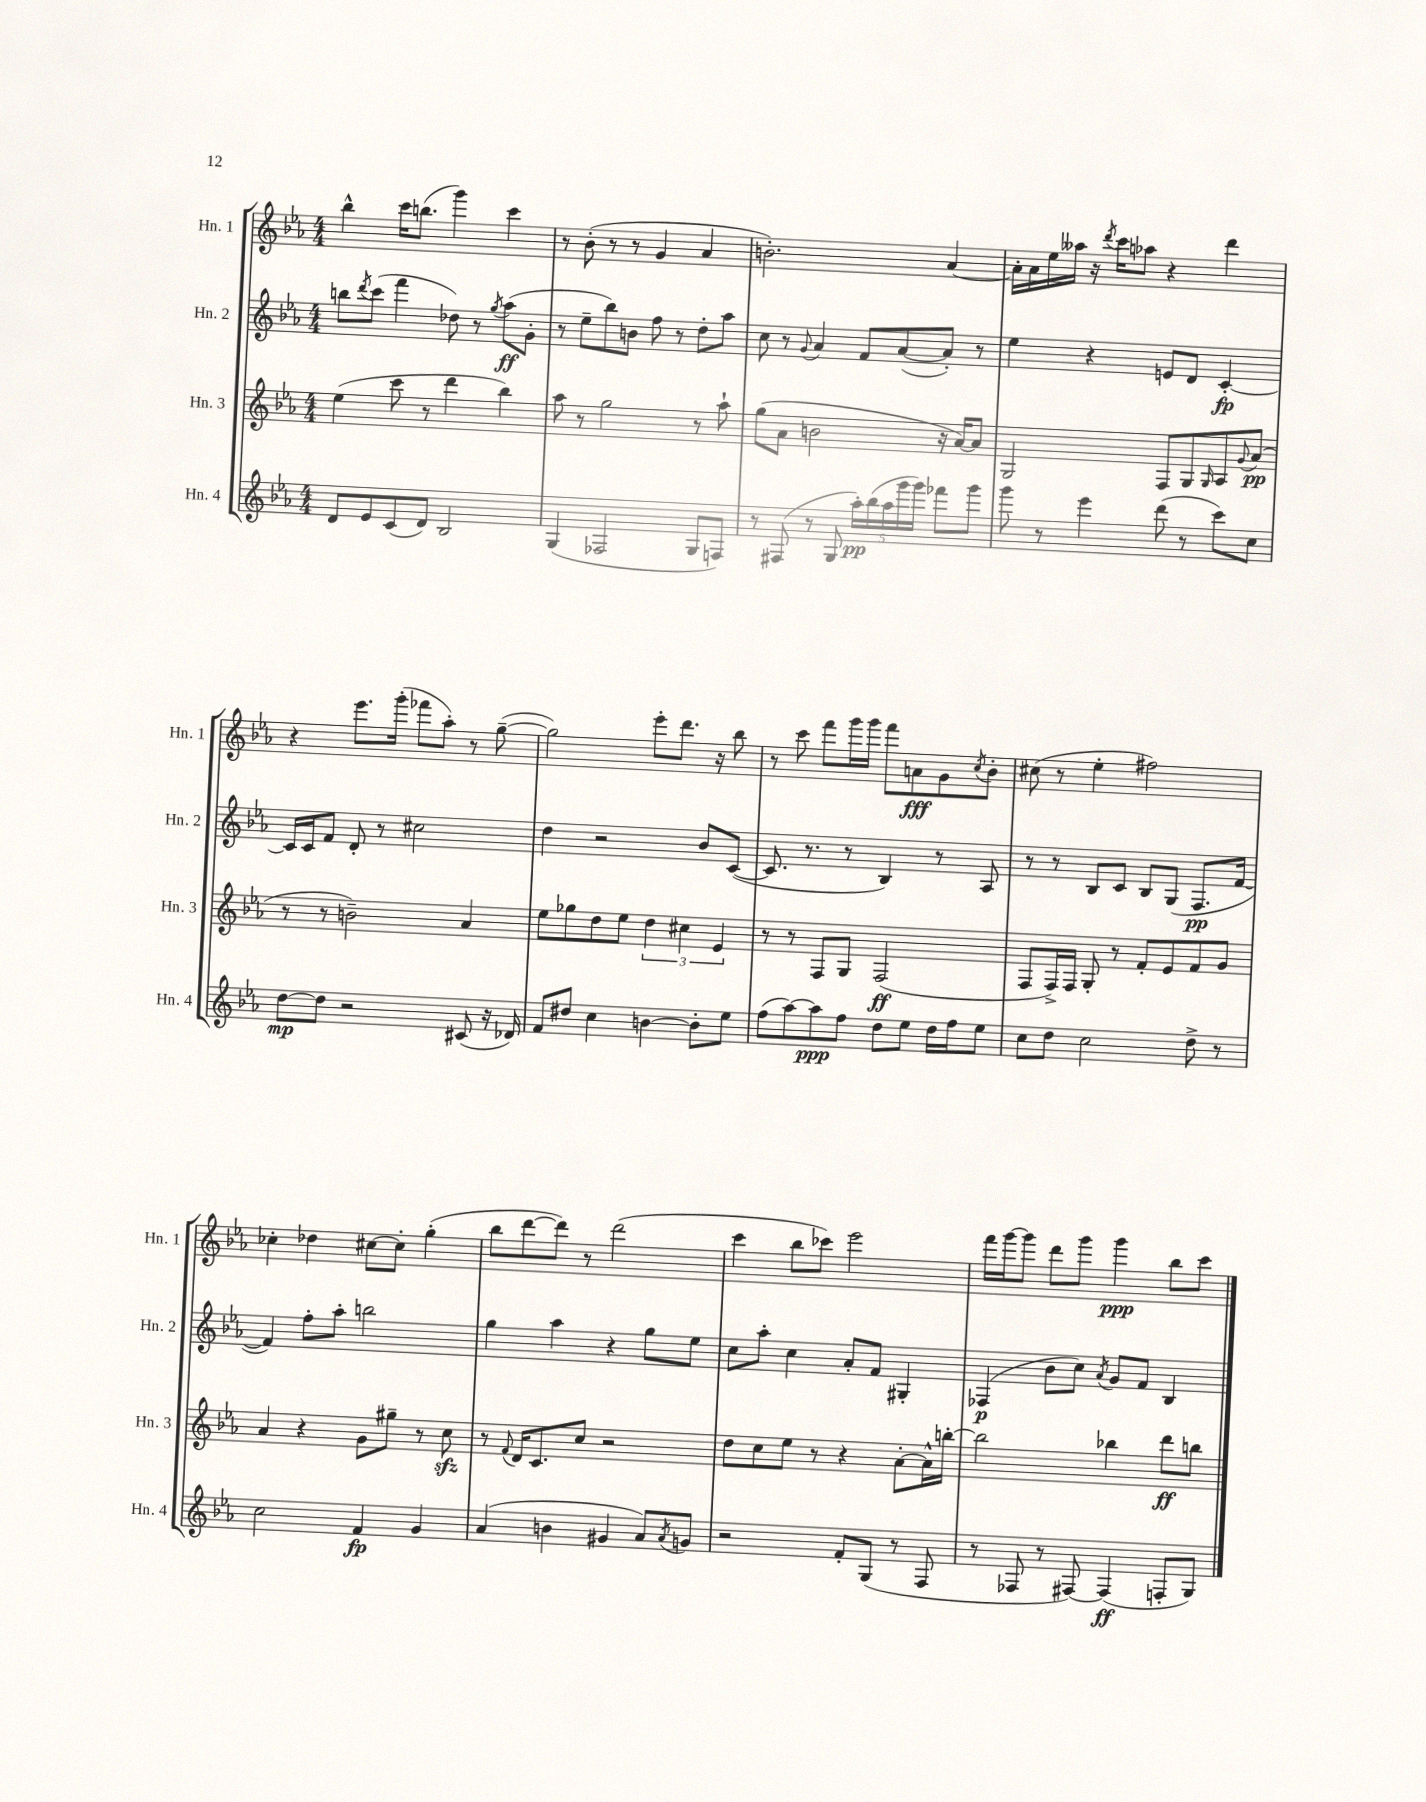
<<
\new StaffGroup <<
\new Staff = "s0" \with { instrumentName = "Hn. 1" shortInstrumentName = "Hn. 1" } {
    \clef treble \key ees \major \numericTimeSignature \time 4/4
    bes''4-^ c'''16 b''8.( g'''4) c'''4 |
    r8 bes'8-.( r8 r8 g'4 aes'4 |
    b'2.-.) aes'4~ |
    aes'16-. aes'16 ees''16 aeses''16 r16 \acciaccatura { d'''8 } c'''16 aes''8 r4 d'''4 |
    r4 ees'''8. g'''16-.( fes'''8 aes''8-.) r8 g''8~--( |
    g''2) ees'''8-. d'''8. r16 bes''8 |
    r8 c'''8 f'''8 g'''16 g'''16 f'''8 a'8\fff g'8 \acciaccatura { c''8 } bes'8-. |
    cis''8( r8 ees''4-. fis''2) |
    ces''4-. des''4 cis''8~ cis''8-. g''4-.( |
    bes''8 d'''8~ d'''8) r8 d'''2( |
    c'''4 bes''8 ces'''8) ees'''2 |
    f'''16 g'''16~ g'''8 d'''8 g'''8 g'''4\ppp bes''8 c'''8 \bar "|." |
}
\new Staff = "s1" \with { instrumentName = "Hn. 2" shortInstrumentName = "Hn. 2" } {
    \clef treble \key ees \major \numericTimeSignature \time 4/4
    b''8 \acciaccatura { d'''8 } c'''8( f'''4 des''8) r8 \acciaccatura { g''8 } aes''8\ff( g'8-. |
    r8 ees''8-- bes''8) b'8 f''8 r8 d''8-. aes''8 |
    c''8 r8 \appoggiatura { g'8 } aes'4 f'8 aes'8~( aes'8-.) r8 |
    ees''4 r4 e'8 d'8 c'4~-.\fp |
    c'16 c'16 f'8 d'8-. r8 cis''2 |
    d''4 r2 bes'8 c'8~( |
    c'8. r8. r8 bes4) r8 aes8 |
    r8 r8 bes8 c'8 bes8 g8( f8.\pp f'16~ |
    f'4) f''8-. aes''8-. b''2 |
    g''4 aes''4 r4 g''8 ees''8 |
    c''8 aes''8-. c''4 aes'8-. f'8 gis4-. |
    fes4\p( bes'8 c''8) \acciaccatura { aes'8 } g'8 f'8 bes4 \bar "|." |
}
\new Staff = "s2" \with { instrumentName = "Hn. 3" shortInstrumentName = "Hn. 3" } {
    \clef treble \key ees \major \numericTimeSignature \time 4/4
    ees''4( c'''8 r8 d'''4 bes''4) |
    aes''8 r8 g''2 r8 aes''8-! |
    g''8( aes'8 b'2 r16 aes'16~) aes'8 |
    g2 f8 g8 \grace { g16 } aes8 \appoggiatura { g'8 } aes'8\pp( |
    r8 r8 b'2--) aes'4 |
    ees''8 ges''8 d''8 ees''8 \tuplet 3/2 { d''4 cis''4 ees'4 } |
    r8 r8 f8 g8 f2\ff( |
    f8 f16->) f16 g8-. r8 f'8-. ees'8 f'8 g'8 |
    aes'4 r4 g'8 gis''8-- r8 c''8\sfz |
    r8 \appoggiatura { f'8 } d'16 c'8. c''8 r2 |
    d''8 c''8 ees''8 r8 r4 aes'8~-. aes'16-^ b''16~-. |
    b''2 bes''4 d'''8\ff b''8 \bar "|." |
}
\new Staff = "s3" \with { instrumentName = "Hn. 4" shortInstrumentName = "Hn. 4" } {
    \clef treble \key ees \major \numericTimeSignature \time 4/4
    d'8 ees'8 c'8( d'8) bes2 |
    g4( fes2 g8 f8) |
    r8 fis8( r8 g8 \tuplet 5/4 { aes''16-.\pp) bes''16( aes''16 g'''16 g'''16) } fes'''8 g'''8 |
    g'''8 r8 ees'''4 d'''8( r8 c'''8) c''8 |
    d''8~\mp d''8 r2 cis'8( r16 des'16) |
    f'8 dis''8 c''4 b'4~ b'8-. ees''8 |
    f''8( aes''8~) aes''8\ppp f''8 d''8 ees''8 d''16 f''16 ees''8 |
    c''8 d''8 c''2 d''8-> r8 |
    c''2 f'4\fp g'4 |
    aes'4( b'4 gis'4 aes'8) \acciaccatura { aes'8 } g'8 |
    r2 f'8-. g8( r8 f8 |
    r8 fes8 r8 fis8~) fis4\ff( f8-. g8) \bar "|." |
}
>>
>>
\layout { \context { \Score \remove "Bar_number_engraver" } }
